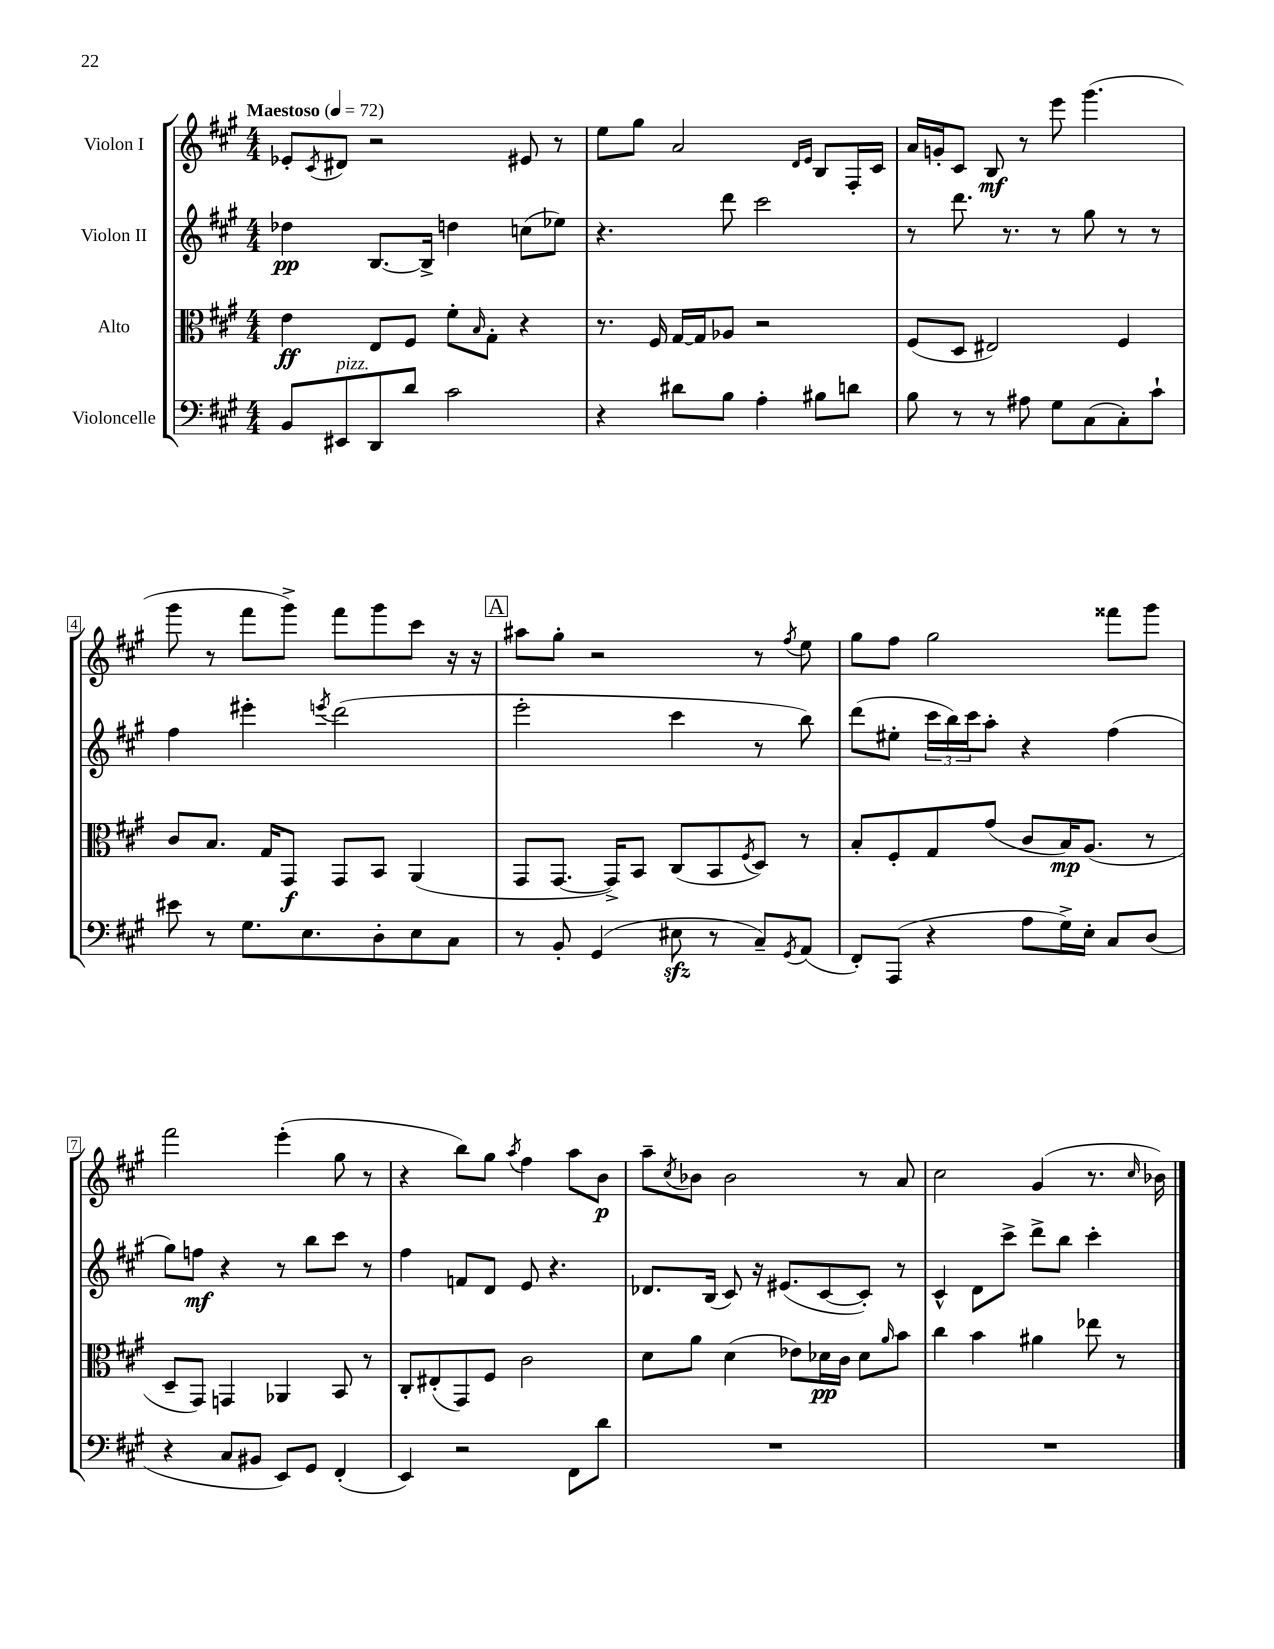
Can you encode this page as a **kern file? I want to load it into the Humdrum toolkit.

**kern	**kern	**dynam	**kern	**dynam	**kern	**dynam
*part4	*part3	*part3	*part2	*part2	*part1	*part1
*staff4	*staff3	*staff3	*staff2	*staff2	*staff1	*staff1
*I"Violoncelle	*I"Alto	*	*I"Violon II	*	*I"Violon I	*
*clefF4	*clefC3	*	*clefG2	*	*clefG2	*
*k[f#c#g#]	*k[f#c#g#]	*	*k[f#c#g#]	*	*k[f#c#g#]	*
*M4/4	*M4/4	*	*M4/4	*	*M4/4	*
*MM72	*MM72	*	*MM72	*	*MM72	*
=1	=1	=1	=1	=1	=1	=1
!	!	!	!	!	!LO:TX:a:B:t=Maestoso	!
8BB/L	4e\	ff	4dd-X\	pp	8e-X'/L	.
.	.	.	.	.	8qc#/	.
!LO:TX:a:i:t=pizz.	!	!	!	!	!	!
8EE#X/	.	.	.	.	8d#X/J	.
8DD/	8E/L	.	[8.B/L	.	2r	.
8d/J	8F#/J	.	.	.	.	.
.	.	.	16B^/Jk]	.	.	.
2c#\	8f#'\L	.	4ddn\	.	.	.
.	16qqB/	.	.	.	.	.
.	8G#'\J	.	.	.	.	.
.	4r	.	(8ccn\L	.	8e#X/	.
.	.	.	8ee-X\J)	.	8r	.
=2	=2	=2	=2	=2	=2	=2
4r	8.r	.	4.r	.	8ee\L	.
.	.	.	.	.	8gg#\J	.
.	16F#/	.	.	.	.	.
8d#X\L	[16G#/LL	.	.	.	2a/	.
.	16G#/J]	.	.	.	.	.
8B\J	8A-X/J	.	8ddd\	.	.	.
4A'\	2r	.	2ccc#\	.	.	.
.	.	.	.	.	16qqd/LL	.
.	.	.	.	.	16qqe/JJ	.
8B#X\L	.	.	.	.	8B/L	.
8dn\J	.	.	.	.	16F#'/L	.
.	.	.	.	.	16c#/JJ	.
=3	=3	=3	=3	=3	=3	=3
8B\	(8F#/L	.	8r	.	16a/LL	.
.	.	.	.	.	16gn'/J	.
8r	8D/J	.	8.ddd\	.	8c#/J	.
8r	2E#X/)	.	.	.	8B/	mf
.	.	.	8.r	.	.	.
8A#X\	.	.	.	.	8r	.
8G#\L	.	.	8r	.	8eee\	.
(8C#\	.	.	8gg#\	.	(4.ggg#\	.
8C#'\)	4F#/	.	8r	.	.	.
8c#`\J	.	.	8r	.	.	.
!!LO:LB:g=z
=4	=4	=4	=4	=4	=4	=4
8e#X\	8c#/L	.	4ff#\	.	8ggg#\	.
8r	8.B/J	.	.	.	8r	.
8.G#\L	.	.	4eee#X'\	.	8fff#\L	.
.	16G#/KL	.	.	.	.	.
.	8GG#/J	f	.	.	8ggg#^\J)	.
8.E\	.	.	.	.	.	.
.	.	.	8qeeen/	.	.	.
.	8GG#/L	.	(2ddd\	.	8fff#\L	.
8D'\	8BB/J	.	.	.	8ggg#\	.
8E\	(4AA/	.	.	.	8ccc#\J	.
8C#\J	.	.	.	.	16r	.
.	.	.	.	.	16r	.
!!LO:REH:place=s1:t=A
=5	=5	=5	=5	=5	=5	=5
8r	8GG#/L	.	2eee'\	.	8aa#X\L	.
8BB'/	[8.GG#/J	.	.	.	8gg#'\J	.
(4GG#/	.	.	.	.	2r	.
.	16GG#^/KL])	.	.	.	.	.
.	8BB/J	.	.	.	.	.
8E#Xzz\	(8C#/L	.	4ccc#\	.	.	.
8r	8BB/	.	.	.	.	.
.	8qF#/	.	.	.	.	.
8C#~/L)	8D/J)	.	8r	.	8r	.
8qGG#/	.	.	.	.	8qff#/	.
(8AA/J	8r	.	8bb\)	.	8ee\	.
=6	=6	=6	=6	=6	=6	=6
8FF#'/L)	8B'/L	.	(8ddd\L	.	8gg#\L	.
(8AAA/J	8F#'/	.	8ee#X'\J	.	8ff#\J	.
4r	8G#/	.	24ccc#\LL	.	2gg#\	.
.	.	.	24bb\)	.	.	.
.	.	.	24ccc#\J	.	.	.
.	(8g#/J	.	8aa'\J	.	.	.
8A\L	8c#/L	.	4r	.	.	.
16G#^\L)	16B/K)	mp	.	.	.	.
16E'\JJ	(8.A/J	.	.	.	.	.
8C#/L	.	.	(4ff#\	.	8fff##X\L	.
(8D/J	8r	.	.	.	8ggg#\J	.
!!LO:LB:g=z
=7	=7	=7	=7	=7	=7	=7
4r	8D~/L	.	8gg#\L)	.	2fff#\	.
.	8GG#/J)	.	8ffn\J	mf	.	.
8C#/L	4GGn/	.	4r	.	.	.
8BB#X/J	.	.	.	.	.	.
8EE/L)	4AA-X/	.	8r	.	(4eee'\	.
8GG#/J	.	.	8bb\L	.	.	.
(4FF#'/	8BB/	.	8ccc#\J	.	8gg#\	.
.	8r	.	8r	.	8r	.
=8	=8	=8	=8	=8	=8	=8
4EE/)	8C#'/L	.	4ff#\	.	4r	.
.	(8E#X'/	.	.	.	.	.
2r	8GG#/)	.	8fn/L	.	8bb\L)	.
.	8F#/J	.	8d/J	.	8gg#\J	.
.	.	.	.	.	8qaa/	.
.	2c#\	.	8e/	.	4ff#\	.
.	.	.	4.r	.	.	.
8FF#\L	.	.	.	.	8aa\L	.
8d\J	.	.	.	.	8b\J	p
=9	=9	=9	=9	=9	=9	=9
1r	8d\L	.	8.d-X/L	.	8aa~\L	.
.	.	.	.	.	8qcc#/	.
.	8a\J	.	.	.	8b-X\J	.
.	.	.	(16B/Jk	.	.	.
.	(4d\	.	8c#/)	.	2b-\	.
.	.	.	16r	.	.	.
.	.	.	(8.e#X/L	.	.	.
.	8e-X\L)	.	.	.	.	.
.	16d-X\L	pp	[8c#/	.	.	.
.	16c#\JJ	.	.	.	.	.
.	8d-\L	.	8c#'/J])	.	8r	.
.	16qqa/	.	.	.	.	.
.	8b\J	.	8r	.	8a/	.
=10	=10	=10	=10	=10	=10	=10
1r	4cc#\	.	4c#^^/	.	2cc#\	.
.	4b\	.	8d\L	.	.	.
.	.	.	8ccc#^\J	.	.	.
.	4a#X\	.	8ddd^\L	.	(4g#/	.
.	.	.	8bb\J	.	.	.
.	8ee-X\	.	4ccc#'\	.	8.r	.
.	8r	.	.	.	.	.
.	.	.	.	.	16qqcc#/	.
.	.	.	.	.	16b-X\)	.
==	==	==	==	==	==	==
*-	*-	*-	*-	*-	*-	*-
